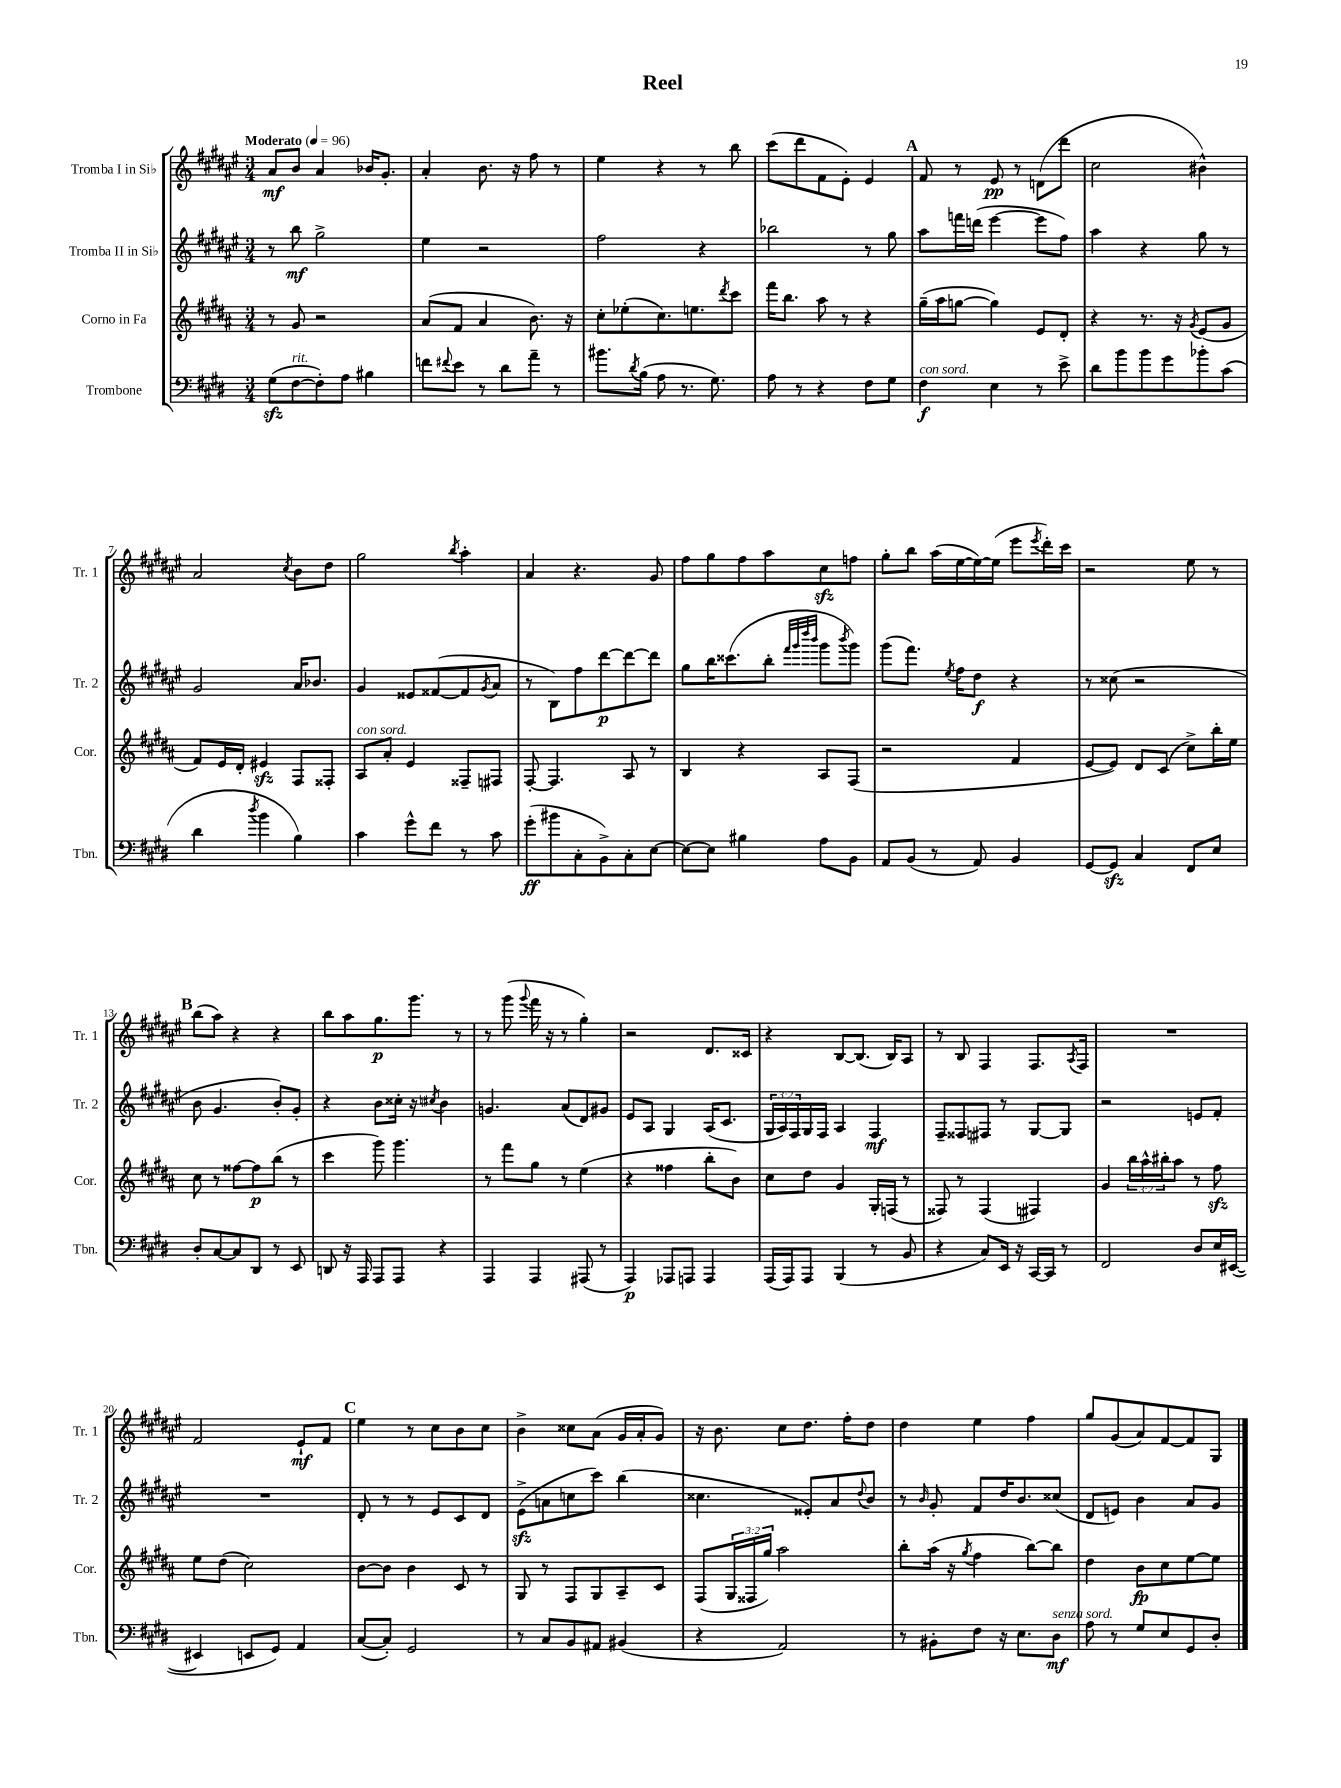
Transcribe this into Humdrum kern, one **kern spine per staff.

**kern	**kern	**kern	**kern
*staff4	*staff3	*staff2	*staff1
*clefF4	*clefG2	*clefG2	*clefG2
*k[f#c#g#d#]	*k[f#c#g#d#a#]	*k[f#c#g#d#a#e#]	*k[f#c#g#d#a#e#]
*M3/4	*M3/4	*M3/4	*M3/4
*MM96	*MM96	*MM96	*MM96
(8G#	8r	8r	8a#
[8F#	8g#	8bb	8b
8F#'])	2r	2gg#^	4a#
8A	.	.	.
4B#	.	.	16b-
.	.	.	8.g#'
=	=	=	=
8f	(8a#	4ee#	4a#'
8qqf#	.	.	.
8e	8f#	.	.
8r	4a#	2r	8.b
8d#	.	.	.
.	.	.	16r
8a~	8.b)	.	8ff#
8r	.	.	8r
.	16r	.	.
=	=	=	=
8.b#	8cc#'	2ff#	4ee#
.	(8ee-'	.	.
8qd#	.	.	.
(16B	.	.	.
8A	8.cc#)	.	4r
8.r	.	.	.
.	8.ee	.	.
.	.	4r	8r
8.G#)	.	.	.
.	8qddd#	.	.
.	8ccc#	.	8bb
=	=	=	=
8A	16fff#	2bb-	(8ccc#
.	8.bb	.	.
8r	.	.	8ddd#
4r	8aa#	.	8f#
.	8r	.	8e#')
8F#	4r	8r	4e#
8G#	.	8gg#	.
=	=	=	=
4F#	(16gg#~	8aa#	8f#
.	16aa#	.	.
.	[8gg	16fff	8r
.	.	(16ddd	.
4E	4gg])	[4eee#	8e#
.	.	.	8r
8r	8e	8eee#]	(8d
8e^	8d#'	8ff#)	8ddd#
=	=	=	=
8d#	4r	4aa#	2cc#
8b	.	.	.
8b	8.r	4r	.
8g#	.	.	.
.	16r	.	.
.	8qg#	.	.
8b-'	(8e	8gg#	4b#^^)
(8c#	8g#	8r	.
=	=	=	=
4d#	8f#)	2g#	2a#
.	16e	.	.
.	16d#'	.	.
8qdd#	.	.	.
4b	4e#	.	.
.	.	.	8qcc#
4B)	8F#	16a#	8b
.	.	8.b-	.
.	8F##'	.	8dd#
=	=	=	=
4c#	8A#	4g#	2gg#
.	8a#'	.	.
8g#^^	4e	8e##	.
8f#	.	([8f##	.
.	.	.	8qbb
8r	8F##~	8f##]	4aa#'
.	.	8qg#	.
8c#	8F#	8a#	.
=	=	=	=
(8g#'	[8F#'	8r	4a#
8b#	4.F#]	8B)	.
8C#'	.	8ff#	4.r
8BB^)	.	[8ddd#	.
8C#'	8A#	8ddd#_	.
[8E	8r	8ddd#]	8g#
=	=	=	=
8E_	4B	8gg#	8ff#
8E]	.	16bb	8gg#
.	.	(8.ccc##	.
4B#	4r	.	8ff#
.	.	8bb'	8aa#
.	.	32qqfff#	.
.	.	32qqggg#	.
.	.	32qqdddd#	.
.	.	32qqbbb	.
8A	8A#	8ggg#	8cc#
.	.	8qbbb	.
8BB	(8F#	8ggg#)	8ff
=	=	=	=
8AA	2r	(8ggg#	8gg#'
(8BB	.	8.fff#)	8bb
8r	.	.	(16aa#
.	.	8qee#	.
.	.	16ff#	[16ee#
8AA)	.	8dd#	16ee#_)
.	.	.	(16ee#]
4BB	4f#	4r	8eee#
.	.	.	8qeee#
.	.	.	16ddd#')
.	.	.	16ccc#
=	=	=	=
[8GG#	[8e	8r	2r
8GG#]	8e])	(8cc##	.
4C#	8d#	2r	.
.	(8c#	.	.
8FF#	8cc#^)	.	8ee#
8E	16bb'	.	8r
.	16ee	.	.
=	=	=	=
8D#'	8cc#	8b	(8bb
[8C#	8r	4.g#	8aa#)
8C#]	[8ff##	.	4r
8DD#	8ff##]	.	.
8r	(8bb	8b')	4r
8EE	8r	8g#'	.
=	=	=	=
8DD	4ccc#	4r	8bb
16r	.	.	8aa#
16AAA	.	.	.
8AAA	8ggg#)	8b	8.gg#
8AAA	4.ggg#	16cc##'	.
.	.	16r	8.ggg#
.	.	8qcc#	.
4r	.	4b	.
.	.	.	8r
=	=	=	=
4AAA	8r	4.g	8r
.	8fff#	.	(8ggg#
.	.	.	8qqggg#
4AAA	8gg#	.	16fff#
.	.	.	16r
.	8r	(8a#	8r
(8AAA#	(4ee	8d#)	4gg#')
8r	.	8g#	.
=	=	=	=
4AAA)	4r	8e#	2r
.	.	8A#	.
8AAA-	4ff##	4G#	.
8AAA	.	.	.
4AAA	8bb'	(16A#	8.d#
.	.	8.c#	.
.	8b)	.	.
.	.	.	16c##
=	=	=	=
(16AAA	8cc#	24G#	4r
.	.	24A#)	.
16AAA)	.	.	.
.	.	24F#	.
8AAA	8dd#	16G#	.
.	.	16F#	.
(4BBB	4g#	4A#	[8B
.	.	.	(8.B]
8r	16G#'	4F#	.
.	(16F	.	16B)
8BB	8r	.	8A#
=	=	=	=
4r	8F##)	8F#~	8r
.	8r	8F##	8B
8C#)	(4F##	8F#	4F#
16EE	.	8r	.
16r	.	.	.
[16CC#	4F#)	[8G#	8.F#
16CC#]	.	.	.
8r	.	8G#]	.
.	.	.	8qA#
.	.	.	16F#
=	=	=	=
2FF#	4g#	2r	2.r
.	24bb	.	.
.	24aa#^^	.	.
.	24bb#'	.	.
.	8aa#	.	.
8D#	8r	8e	.
16E	8ff#	8f#'	.
([16EE#	.	.	.
=	=	=	=
4EE#]	8ee	2.r	2f#
.	(8dd#	.	.
8EE	2cc#)	.	.
8GG#)	.	.	.
4AA	.	.	8e#`
.	.	.	8f#
=	=	=	=
([8C#	[8b	8d#'	4ee#
8C#'])	8b]	8r	.
2GG#	4b	8r	8r
.	.	8e#	8cc#
.	8c#	8c#	8b
.	8r	8d#	8cc#
=	=	=	=
8r	8G#	(8e#^	4b^
8C#	8r	8a	.
8BB	8F#	8cc	8cc##
8AA#	8G#	8ccc#)	(8a#
(4BB#	8A#~	(4bb	16g#
.	.	.	16a#'
.	8c#	.	8g#)
=	=	=	=
4r	(8F#	4.cc##	16r
.	.	.	8.b
.	24G#	.	.
.	24F##	.	.
.	24gg#)	.	.
2AA)	2aa#	.	8cc#
.	.	8e##')	8.dd#
.	.	8a#	.
.	.	.	16ff#'
.	.	8qqdd#	.
.	.	8b	8dd#
=	=	=	=
8r	8bb'	8r	4dd#
.	.	16qqb	.
8BB#'	(16aa#	8g#'	.
.	16r	.	.
.	8qgg#	.	.
8F#	4ff#	8f#	4ee#
16r	.	16dd#	.
8.E	.	8.b	.
.	[8bb)	.	4ff#
8D#	8bb]	(8cc##	.
=	=	=	=
8A	4dd#	8d#	8gg#
8r	.	8e)	(8g#
8G#	8b	4b	8a#)
8E	8cc#	.	[8f#
8GG#	[8ee	8a#	8f#]
8D#'	8ee]	8g#	8G#
==	==	==	==
*-	*-	*-	*-
